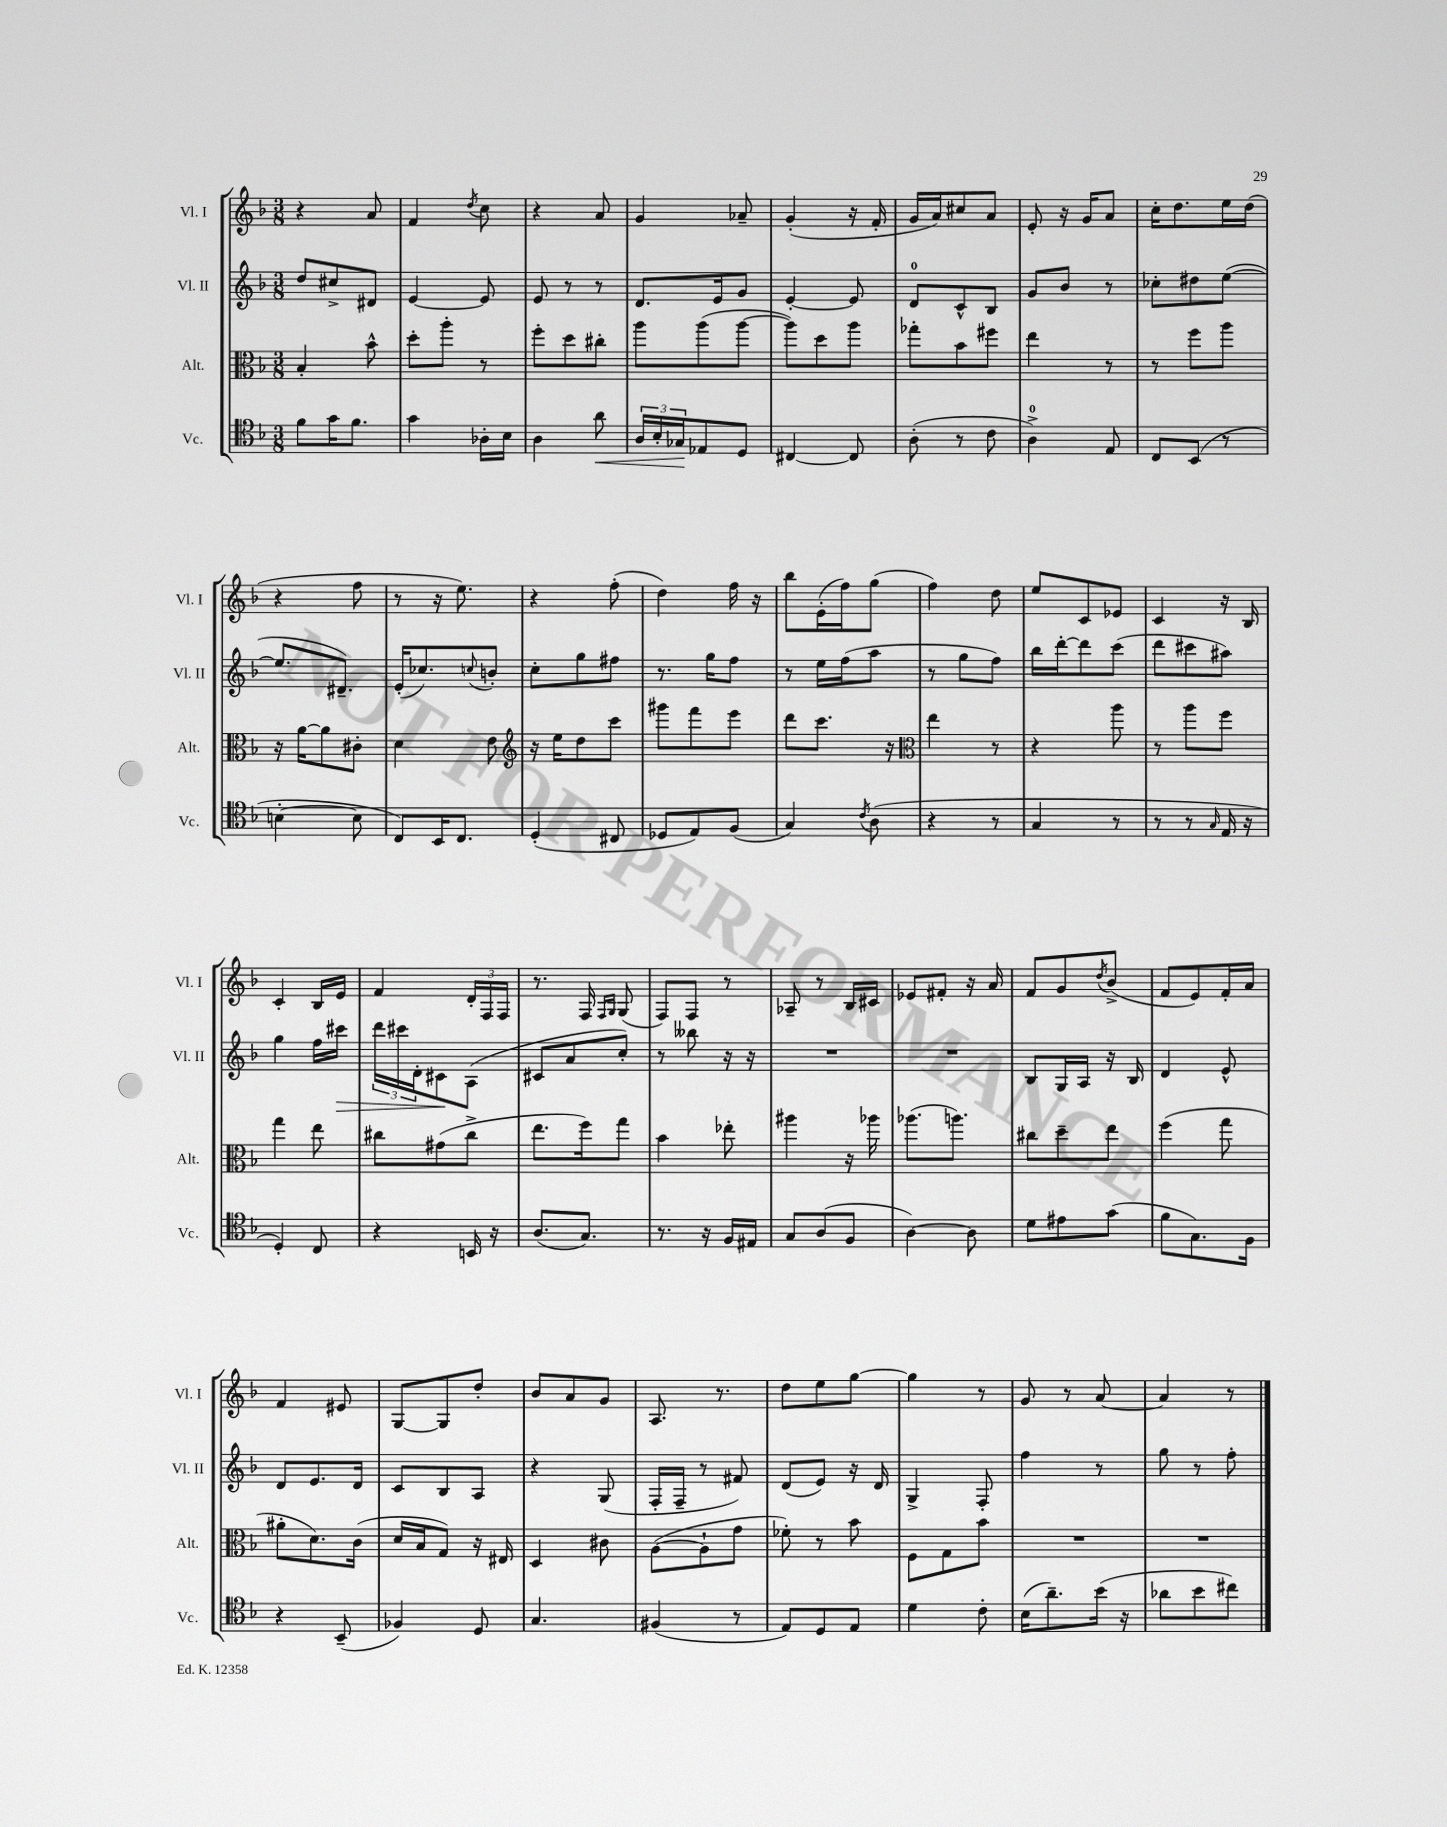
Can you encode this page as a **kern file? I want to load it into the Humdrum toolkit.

**kern	**kern	**kern	**kern
*staff4	*staff3	*staff2	*staff1
*clefC4	*clefC3	*clefG2	*clefG2
*k[b-]	*k[b-]	*k[b-]	*k[b-]
*M3/8	*M3/8	*M3/8	*M3/8
8f	4B-'	8dd	4r
16g	.	8cc#^	.
8.f	.	.	.
.	8b-^^	8d#	8a
=	=	=	=
4g	8dd'	[4e	4f
.	8aa'	.	.
.	.	.	8qdd
16A-'	8r	8e]	8cc
16B-	.	.	.
=	=	=	=
4A	8ff'	8e	4r
.	8dd	8r	.
8a	8cc#'	8r	8a
=	=	=	=
24A	8aa	8.d	4g
24B-'	.	.	.
24G-	.	.	.
8E-	(8aa	.	.
.	.	16e	.
8D	[8aa	8g	8a-~
=	=	=	=
[4C#	8aa])	[4e'	(4g'
.	8dd	.	.
8C#]	8aa	8e]	16r
.	.	.	16f'
=	=	=	=
(8A'	8gg-'	8d	16g
.	.	.	16a)
8r	8b-	8c^^	8cc#
8c	8ff#	8B-	8a
=	=	=	=
4A^)	4ee	8g	8e'
.	.	8b-	16r
.	.	.	16g
8E	8r	8r	8a
=	=	=	=
8C	8r	8cc-'	16cc'
.	.	.	8.dd
(8BB-	8ff	8dd#	.
8r	8aa	([8ee	16ee
.	.	.	(16dd
=	=	=	=
[4B'	16r	8.ee]	4r
.	[16a	.	.
.	8a]	.	.
.	.	8.d#~)	.
8B]	8c#'	.	8ff
=	=	=	=
8C)	4d	(16e'	8r
.	.	8.cc-)	.
16BB-	.	.	16r
8.C	.	.	8.ee)
.	.	8qqcc	.
.	8e	8b'	.
=	=	=	=
*	*clefG2	*	*
(4D'	16r	8cc'	4r
.	16ee	.	.
.	8dd	8gg	.
8C#	8ccc	8ff#	(8ff'
=	=	=	=
8D-	8ggg#	8.r	4dd)
8E)	8fff	.	.
.	.	16gg	.
(8F	8eee	8ff	16ff
.	.	.	16r
=	=	=	=
4G)	8ddd	8r	8bb-
.	8.ccc	16ee	(16e'
.	.	(16ff	16ff)
8qc	.	.	.
(8A	.	8aa	(8gg
.	16r	.	.
=	=	=	=
*	*clefC3	*	*
4r	4ee	8r	4ff)
.	.	8gg	.
8r	8r	8ff)	8dd
=	=	=	=
4G	4r	16bb-	8ee
.	.	[16ddd'	.
.	.	8ddd]	8c
8r	8aa	(8ccc	8e-
=	=	=	=
8r	8r	8ddd	4c
8r	8aa	8ccc#	.
16qqG	.	.	.
16E	8ff	8aa#)	16r
16r	.	.	16B-
=	=	=	=
4D')	4gg	4gg	4c'
8C	8ee	16ff	16B-
.	.	16ccc#	16e
=	=	=	=
4r	8cc#	24ddd	4f
.	.	24ccc#	.
.	.	24d'	.
.	(8g#	8c#	.
16BB	8cc#^	(8A	24d'
.	.	.	24F
16r	.	.	.
.	.	.	24F
=	=	=	=
(8.A	8.ee	8c#	8.r
.	.	8a	.
8.G)	16ff)	.	16F
.	.	.	16qqF
.	.	.	16qqG
.	8gg	8cc')	(8G
=	=	=	=
8.r	4b-	8r	8F)
.	.	8bb--	8F
16r	.	.	.
16F	8ee-'	16r	8r
16E#	.	16r	.
=	=	=	=
8G	4aa#	4.r	8A-~
(8A	.	.	8r
8F	16r	.	16B-
.	16aa-	.	16c#
=	=	=	=
[4A)	(8.aa-	4.r	8e-
.	.	.	8f#'
.	8.aa)	.	.
8A]	.	.	16r
.	.	.	16a
=	=	=	=
8d	8cc#	8B-	8f
8e#	8dd~	16G	8g
.	.	16A	.
.	.	.	8qdd
(8g	8ee	16r	(8b-^
.	.	16B-	.
=	=	=	=
8f	(4ff	4d	8f
8.G)	.	.	8e)
.	8gg	8e^^	16f'
16F	.	.	16a
=	=	=	=
4r	8a#'	8d	4f
.	8.d)	8.e	.
(8BB-~	.	.	8e#
.	(16c	16d	.
=	=	=	=
4F-)	16d	8c	[8G
.	16B-	.	.
.	8G)	8B-	8G]
8D	16r	8A	8dd'
.	16E#	.	.
=	=	=	=
4.G	4D	4r	8b-
.	.	.	8a
.	8c#	(8G	8g
=	=	=	=
(4F#	([8A	16F'	8.A
.	.	16F~	.
.	8A`]	8r	.
.	.	.	8.r
8r	8g	8f#)	.
=	=	=	=
8E)	8f-')	(8d	8dd
8D	8r	8e)	8ee
8E	8b-	16r	[8gg
.	.	16d	.
=	=	=	=
4d	8F	4G^	4gg]
.	8G	.	.
8c'	8b-	8F'	8r
=	=	=	=
(16B-	4.r	4ff	8g
8.a~)	.	.	.
.	.	.	8r
(16b-	.	8r	[8a
16r	.	.	.
=	=	=	=
8a-	4.r	8gg	4a]
8b-	.	8r	.
8cc#)	.	8ff'	8r
==	==	==	==
*-	*-	*-	*-
